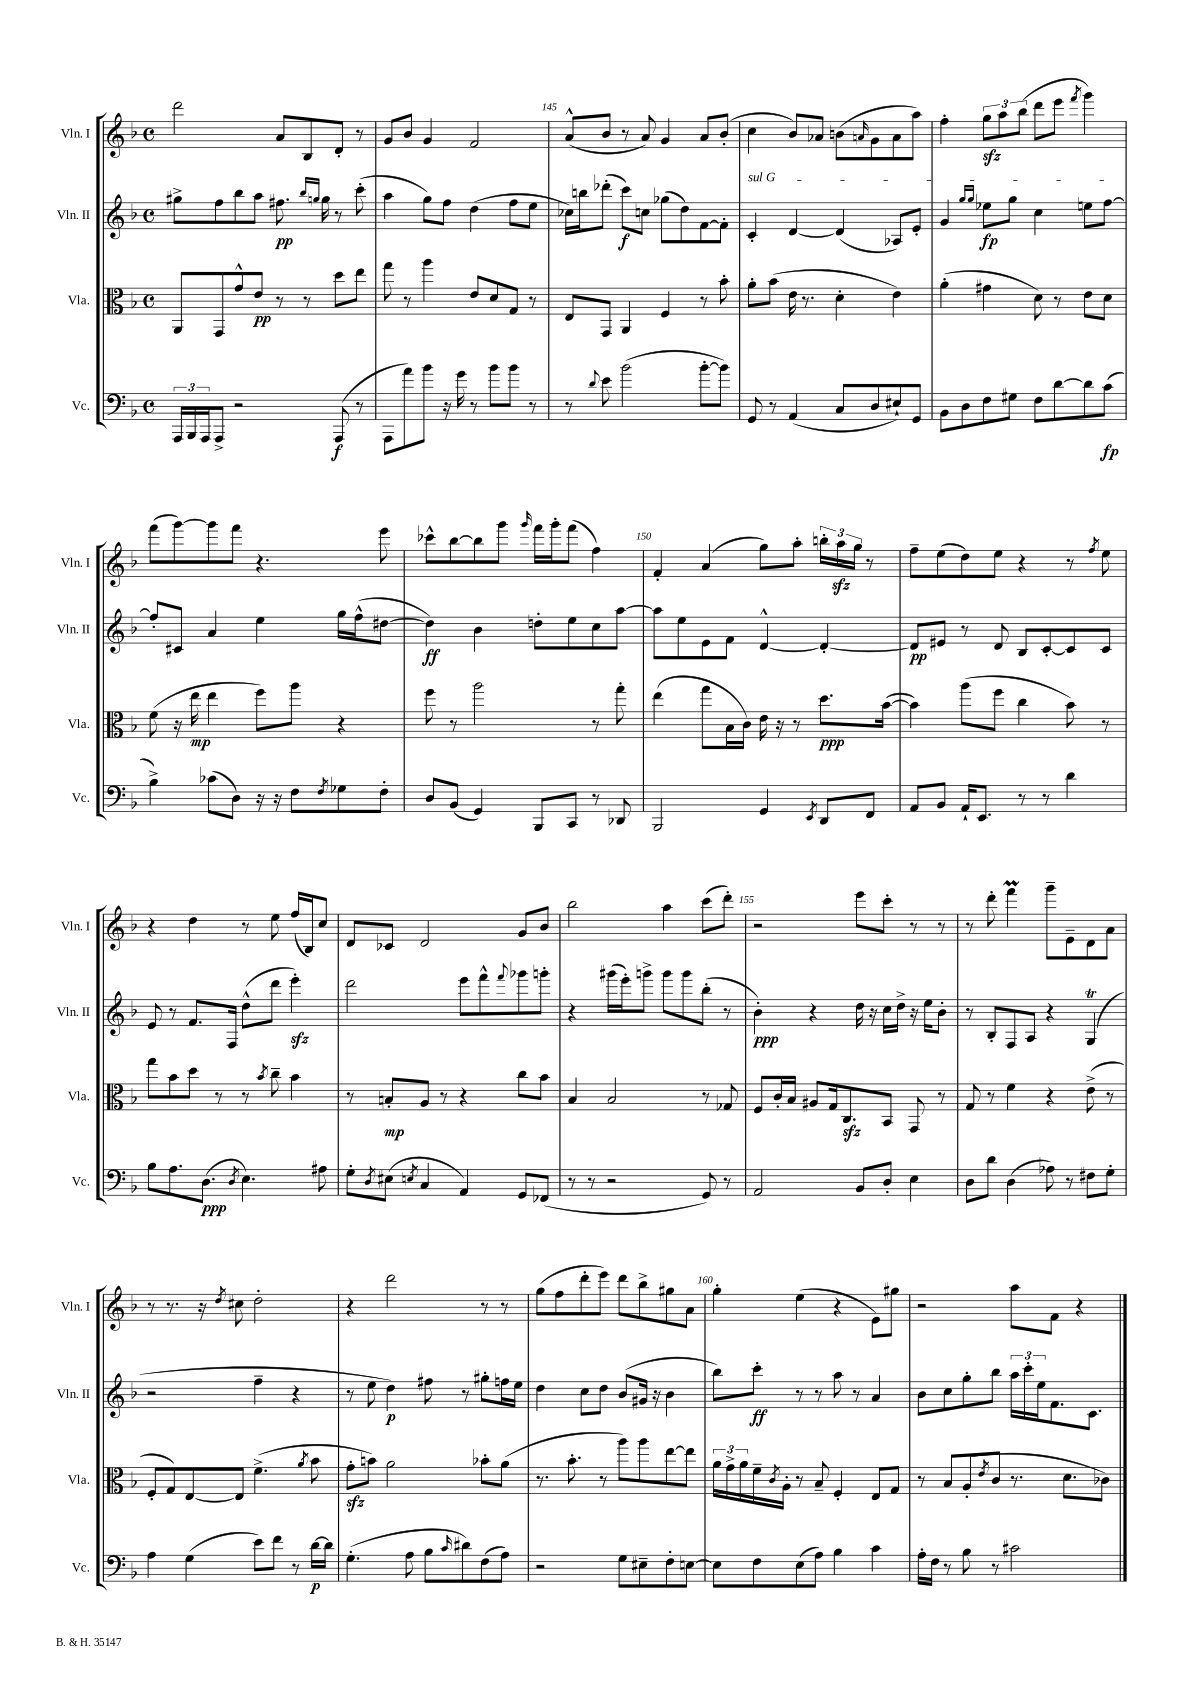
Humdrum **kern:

**kern	**kern	**kern	**kern
*staff4	*staff3	*staff2	*staff1
*clefF4	*clefC3	*clefG2	*clefG2
*k[b-]	*k[b-]	*k[b-]	*k[b-]
*M4/4	*M4/4	*M4/4	*M4/4
*met(c)	*met(c)	*met(c)	*met(c)
24AAA	8AA	8gg#^	2ddd
24BBB-	.	.	.
24AAA	.	.	.
8AAA^	8GG	8ff	.
2r	8g^^	8bb-	.
.	8e	8aa	.
.	8r	8.ff#	8a
.	8r	.	8B-
.	.	16qqbb-	.
.	.	16qqgg	.
.	.	16gg	.
(8AAA	8dd	8r	8d'
8r	8ee	(8ccc'	8r
=	=	=	=
8AAA	8gg	4aa	8g
8a)	8r	.	8b-
8b-	4aa	8gg)	4g
16r	.	8ff	.
16g	.	.	.
8r	8e	(4dd	2f
8b-	8d	.	.
8b-	8G	8ff	.
8r	8r	8ee	.
=	=	=	=
8r	8E	16cc-)	(8a^^
.	.	16bb	.
8qqd	.	.	.
8e	8GG	(8ddd-'	8b-
(2b-	4AA	8ccc)	8r
.	.	8cc	8a)
.	4F	(8gg-	4g
.	.	8dd)	.
[8b-'	8r	[8f	8a
8b-])	8b-'	8f']	(8b-'
=	=	=	=
8GG	8a'	4c'	4cc
8r	(8b-	.	.
(4AA	16e	[4d	8b-)
.	8.r	.	.
.	.	.	8a-
8C	4d'	(4d]	(8b
.	.	.	16qqa
8D	.	.	8g
8E#`)	4e)	8A-)	8a
8GG	.	8e'	8aa)
=	=	=	=
8BB-	(4a'	4g	4ff'
8D	.	.	.
.	.	16qqgg	.
.	.	16qqgg	.
8F	4g#	8ee-	12gg
.	.	.	12aa
8G#	.	8gg	.
.	.	.	(12bb-
8F	8d)	4cc	8ddd
[8d	8r	.	8eee
.	.	.	8qfff
8d]	8e	8ee	4ggg)
(8c	8d	[8ff	.
=	=	=	=
4B-^)	(8f	8ff']	(8fff
.	16r	8c#	[8ggg)
.	16ee	.	.
(8c-	4ee	4a	8ggg]
8D)	.	.	8fff
16r	8ff)	4ee	4.r
16r	.	.	.
8F	8aa	.	.
8qF	.	.	.
8G-	4r	16gg	.
.	.	(16ff^^	.
8F'	.	[8dd#	8eee
=	=	=	=
8D	8ff	4dd#])	8ccc-^^
(8BB-	8r	.	[8bb-
4GG)	2aa	4b-	8bb-]
.	.	.	8ggg
.	.	.	16qqggg
8BBB-	.	8dd'	16fff
.	.	.	16ggg'
8CC	.	8ee	(8fff
8r	8r	8cc	4ff)
8DD-	8gg'	[8aa	.
=	=	=	=
2BBB-	(4ee	8aa]	4f'
.	.	8ee	.
.	8gg	8e	(4a
.	16B-	8f	.
.	16c)	.	.
4GG	16e	[4d^^	8gg)
.	16r	.	.
.	8r	.	8aa'
8qEE	.	.	.
8DD	8.dd	4d'_	24bb'
.	.	.	24aa
.	.	.	24gg
8FF	.	.	8r
.	([16b-	.	.
=	=	=	=
8AA	4b-])	8d]	8ff~
8BB-	.	8e#	(8ee
16AA`	(8aa	8r	8dd)
8.EE	.	.	.
.	8ff	8d	8ee
8r	4cc	8B-	4r
8r	.	[8c'	.
4d	8b-)	8c]	8r
.	.	.	8qff
.	8r	8c	8ee
=	=	=	=
8B-	8gg	8e	4r
8.A	8b-	8r	.
.	8dd	8.f	4dd
(8.D	.	.	.
.	8r	.	.
.	.	16F	.
8qD	.	.	.
4.E)	8r	(8dd^^	8r
.	8qb-	.	.
.	8cc~	8ddd	8ee
.	4b-	4eee')	(16ff
.	.	.	16B-)
8A#	.	.	8cc
=	=	=	=
8G'	8r	2ddd	8d
8qD	.	.	.
(8E#	8B'	.	8c-
8qE	.	.	.
4C	8A	.	2d
.	8r	.	.
4AA)	4r	8eee	.
.	.	8fff^^	.
.	.	8qqfff	.
8GG	8cc	8ggg-	8g
(8FF-	8b-	8ggg'	8b-
=	=	=	=
8r	4B-	4r	2bb-
8r	.	.	.
2r	2B-	(16ggg#	.
.	.	16eee')	.
.	.	8ggg^	.
.	.	8ggg	4aa
.	.	8ggg	.
8GG)	8r	(8bb-'	(8ccc
8r	8G-	8r	8ddd')
=	=	=	=
2AA	8F	4b-')	2r
.	16c'	.	.
.	16B-	.	.
.	8A#	4r	.
.	16G	.	.
.	8.C	.	.
8BB-	.	16dd	8eee
.	.	16r	.
8D'	8BB-	16cc	8ccc'
.	.	16dd^	.
4E	8GG	16r	8r
.	.	16ee	.
.	8r	8b-'	8r
=	=	=	=
8D	8G	8r	8r
8d	8r	8B-'	8ddd'
(4D	4f	8F	4fff
.	.	8A	.
8A-)	4r	4r	8ggg~
8r	.	.	8e~
8F#	(8e^	(4G	8d
8G'	8r	.	8a
=	=	=	=
4A	8F'	2r	8r
.	8G)	.	8.r
(4G	[8E	.	.
.	.	.	16r
.	.	.	8qdd
.	8E]	.	8cc#
8e)	(4.f^	4ff~	2dd'
8f	.	.	.
8r	.	4r	.
.	8qa	.	.
[16d	8b-	.	.
16d]	.	.	.
=	=	=	=
(4.G'	8g'	8r	4r
.	8b)	8ee	.
.	2a	4dd)	2ddd
8A	.	.	.
8B-	.	8ff#	.
16qqc	.	.	.
8d#)	.	8r	.
(8F	8b-'	8gg#'	8r
8A)	(8a	16ff	8r
.	.	16ee	.
=	=	=	=
2r	8.r	4dd	(8gg
.	.	.	8ff
.	8.b-'	.	.
.	.	8cc	8ddd'
.	8r	8dd	8eee)
8G	8aa)	(8b-	8ddd
8E#~	8aa	16g#	8bb-^
.	.	16r	.
8F'	[8ee	4b-	8gg#
[8E	8ee]	.	8a
=	=	=	=
8E]	24a	8bb-)	4gg'
.	24g^	.	.
.	24a	.	.
8F	16f~	8ccc'	.
.	8qc	.	.
.	16A'	.	.
(8E	8r	8r	(4ee
8A)	8B-~	8r	.
4B-	4F'	8aa	4r
.	.	8r	.
4c	8E	4a	8e)
.	8G	.	8gg#
=	=	=	=
16A'	8r	8b-	2r
16F	.	.	.
8r	8B-	8cc	.
8B-	(8A'	8gg'	.
.	8qe	.	.
8r	8c	8bb-	.
2c#	8.r	24aa	8aa
.	.	24ccc'	.
.	.	24ee	.
.	.	8.f	8f
.	8.d	.	.
.	.	.	4r
.	.	8.c	.
.	8c-)	.	.
==	==	==	==
*-	*-	*-	*-
